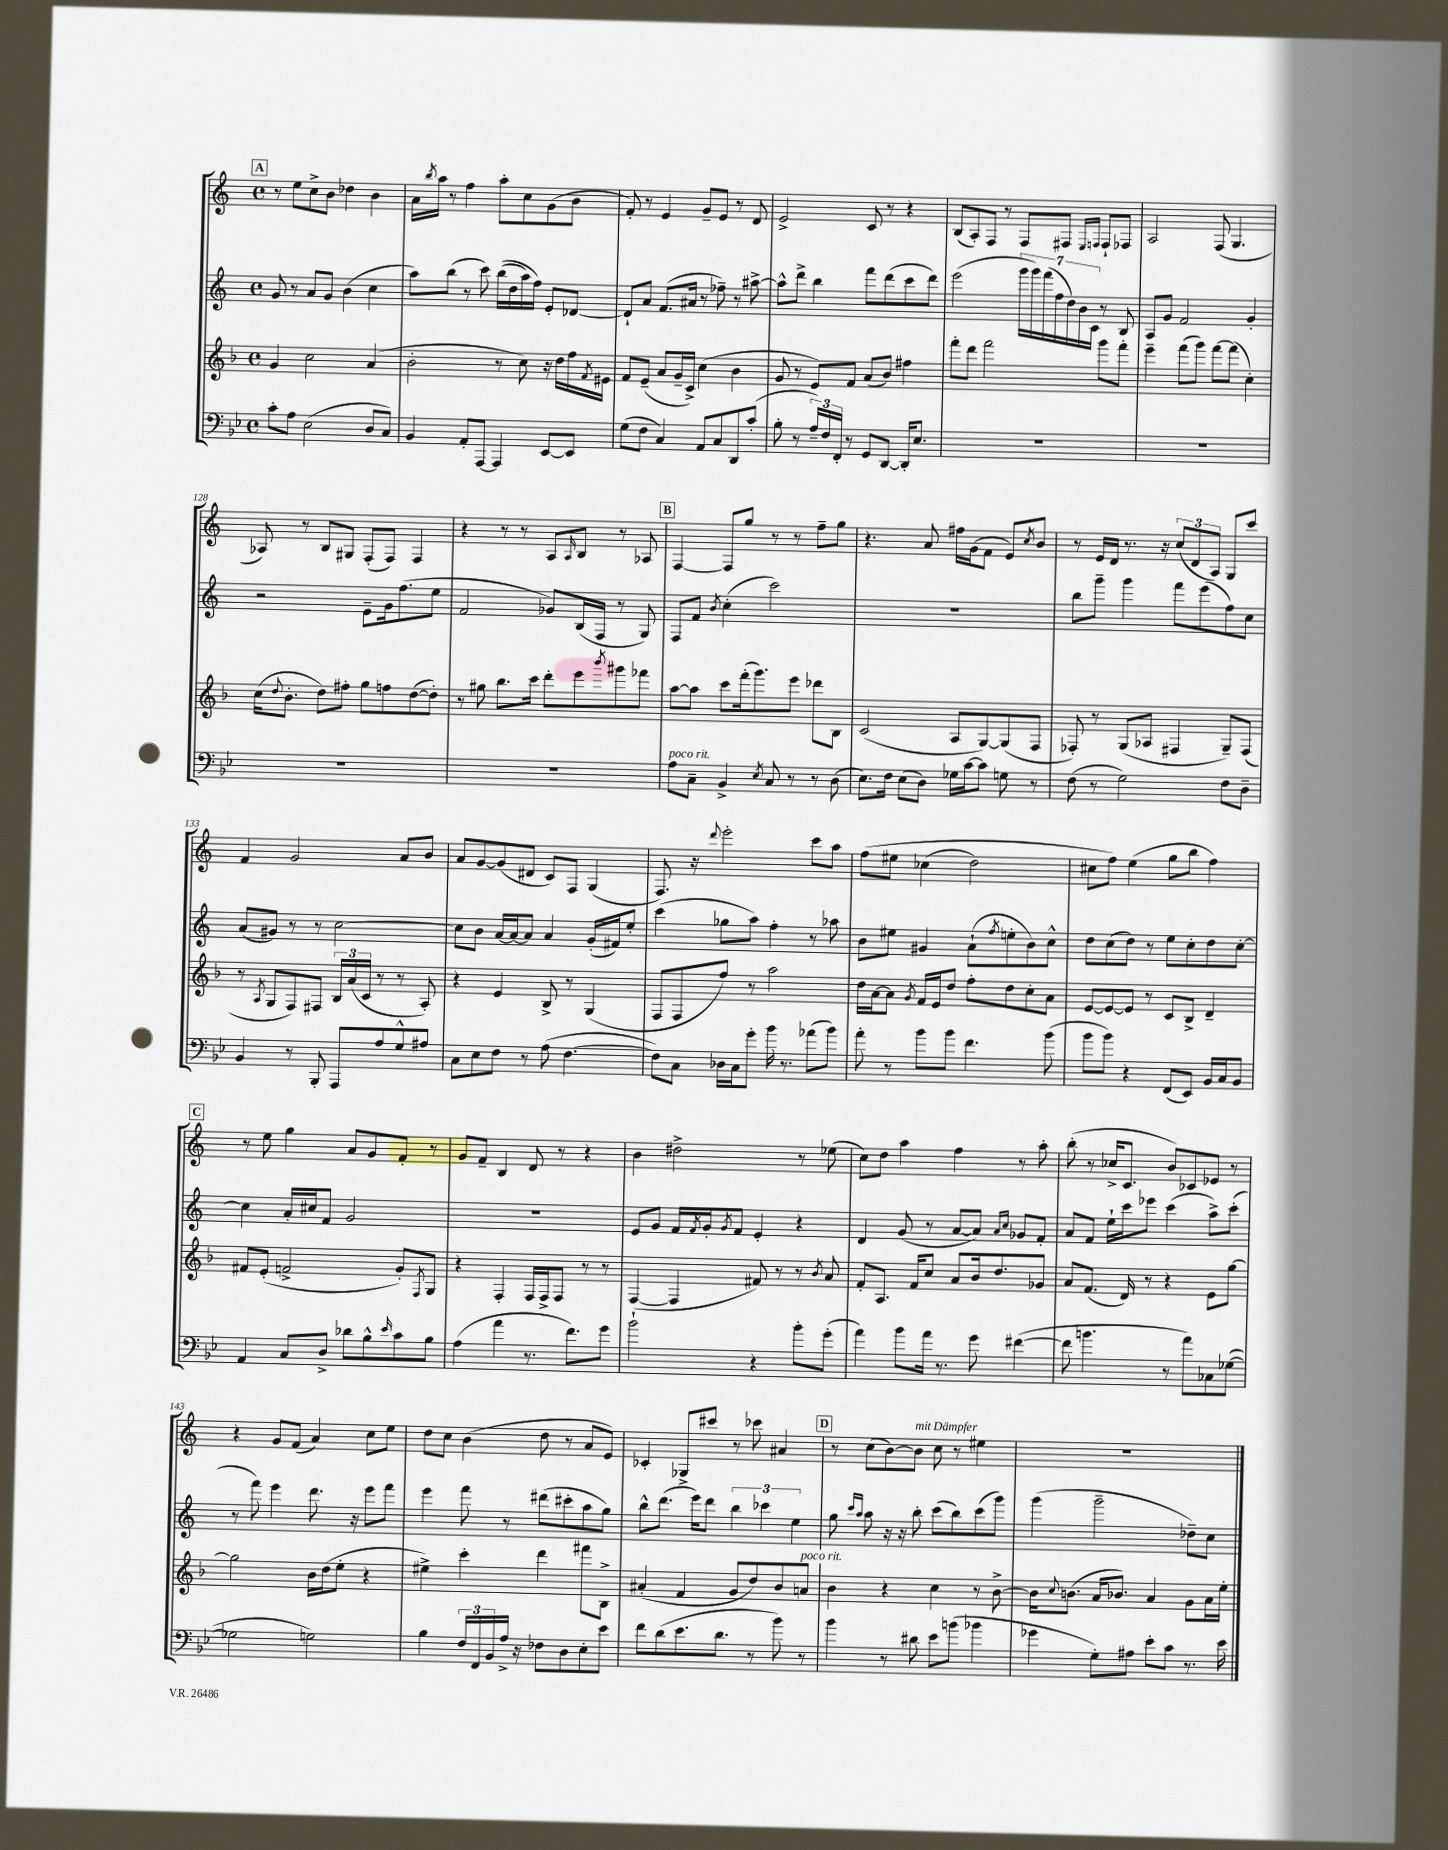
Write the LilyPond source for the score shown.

<<
\new StaffGroup <<
\new Staff = "s0" {
    \clef treble \key c \major \defaultTimeSignature \time 4/4
    \mark \markup { \box "A" } r8 e''8 c''8-> b'8 des''4 b'4 |
    a'16 \acciaccatura { b''8 } a''16 r8 f''4 a''8-. c''8 g'8( b'8 |
    f'8-.) r8 e'4 g'8-- e'8 r8 d'8 |
    e'2-> c'8 r8 r4 |
    b8( a8-.) f8 r8 f8 fis8 \grace { e16 f16 } f8-! fes8 |
    a2 f8( g4. |
    aes8) r8 b8 gis8 f8-.( f8) f4 |
    r4 r8 r8 a8 \grace { a16 } b8 r8 aes8 |
    \mark \markup { \box "B" } f4~ f8 g''8 r8 r8 f''8-- g''8 |
    r4. a'8 fis''16 g'16( f'8 e'8) \acciaccatura { c''8 } b'8 |
    r8 e'16 d'16 r8. r16 \tuplet 3/2 { c''8( d'8 a8) } g8 c'''8 |
    f'4 g'2 a'8 b'8 |
    a'8 g'8~ g'8( dis'8 c'8) f8 g4( |
    f8.) r16 \appoggiatura { d'''8 } e'''2-. c'''8 a''8 |
    f''8\( eis''8 ces''4( d''2) |
    cis''8 f''8\) e''4( g''8 b''8 f''4) |
    \mark \markup { \box "C" } r8 e''8 g''4 a'8 g'8 f'8-. r8 |
    g'8 f'8-- b4 d'8 r8 r4 |
    b'4 dis''2-> r8 ees''8( |
    c''8) d''8 a''4 f''4 r8 a''8-. |
    b''8-.( r8 ces''16-> c'8. b'8) ces'8 ees'8 r8 |
    r4 g'8 f'8( a'4) c''8 e''8 |
    d''8 c''8 b'4( d''8 r8 a'8 e'8) |
    ces'4-. ges8-> cis'''8 r8 ces'''8 ais'4 |
    \mark \markup { \box "D" } r8 c''8( b'8~) b'8^\markup { \italic "mit Dämpfer" } c''8 r8 eis''4 |
    R1 \bar "|." |
}
\new Staff = "s1" {
    \clef treble \key c \major \defaultTimeSignature \time 4/4
    \mark \markup { \box "A" } g'8 r8 a'8 g'8 b'4( c''4 |
    a''8) b''8( r8 c'''8) b''16(\( d''16 a''16) f''16\) e'8-. des'8~ |
    des'8-! a'8 f'8.( ais'16 r8 fes''8--) r8 ais''8~-> |
    ais''8-^ d'''8-> b''4 f'''8 d'''8( c'''8 d'''8) |
    e'''2( \tuplet 7/4 { g'''16 g'''16) f'''16( f''16 d''16) b'16 c'16 } r8 b8 |
    a8 g'8 f'2 g'4-. |
    r2 e'8-- g'16 f''8.( e''8 |
    f'2 ges'8) b16( f16 r8 g8) |
    \mark \markup { \box "B" } f8 f'8 \acciaccatura { b'8 } c''4-.( c'''2) |
    R1 |
    b''8 g'''8-- g'''4 f'''8 e'''8( f''8) c''8 |
    a'8( gis'8) r8 r8 c''2~ |
    c''8 b'8 a'16~ a'16~ a'8 a'4 g'16-.( fis'16) e''8-. |
    c'''4( ges''8 a''8) f''4-. r8 aes''8 |
    b'8 eis''8 gis'4 a'8-!( \acciaccatura { f''8 } e''8-. b'8) c''8-^ |
    d''8 c''8( d''8) r8 e''8 c''8-. d''8 c''8~-. |
    \mark \markup { \box "C" } c''4 a'16-. cis''16 f'8 g'2 |
    R1 |
    e'8 g'8 f'16 \acciaccatura { f'8 } g'16-. \acciaccatura { g'8 } f'8 e'4-. r4 |
    d'4 g'8( r8 a'8~ a'8) \grace { a'16 c''16 } ges'8 f'8-. |
    a'8 f'8 e''16-! c'''16 ees'''8 c'''4( a''8->) c'''8-.( |
    r8 f'''8) e'''4 d'''8. r16 e'''8 f'''8 |
    e'''4 f'''8 r8 dis'''8( cis'''8-. a''8 g''8) |
    b''8-^ d'''8.( e'''16) d'''8 \tuplet 3/2 { b''4 ces'''4 e''4 } |
    \mark \markup { \box "D" } g''8 \grace { c'''16 a''16 } a''8 r16 r16 b''8-. c'''8( b''8) c'''8( g'''8) |
    g'''4( g'''2-- des''8--) c''8 \bar "|." |
}
\new Staff = "s2" {
    \clef treble \key f \major \defaultTimeSignature \time 4/4
    \mark \markup { \box "A" } g'4 c''2 a'4( |
    bes'2-. r8 c''8) r16 d''16 f''16 \acciaccatura { f'8 } eis'16 |
    f'8 e'8--( a'8 g'16-- c'16->) c''4( bes'4 |
    g'8 r8 e'8) f'8 a'8( bes'8) fis''4 |
    f'''8-. d'''8 f'''2 g'''8 f'''8-. |
    e'''4-- f'''8( g'''8) f'''8~ f'''8( c''4-.) |
    c''16( \appoggiatura { d''8 } bes'8.-. d''8) fis''8-. g''8 f''8 d''8~( d''8-.) |
    r8 gis''8 bes''8. c'''16 d'''8-. e'''8 \acciaccatura { bes'''8 } gis'''8 fes'''8 |
    \mark \markup { \box "B" } a''8~ a''8 c'''8 f'''16-.( g'''8.) e'''8 des'''8 bes8 |
    c'2( a8 g8~) g8( f8 |
    fes8-.) r8 g8( aes8 fis4 g8--) fis8( |
    r8 \acciaccatura { a8 } g8 f8) fis8 \tuplet 3/2 { bes16 a'16( c'16 } r8 r8 a8-.) |
    r4 e'4 bes8-> r8 g4( |
    f8 f8 f''8) r8 a''2 |
    d''16 a'16~ a'8 \acciaccatura { g'8 } f'16 e'16 d''8 f''8-. d''8 c''8-. a'8 |
    e'8~ e'8~ e'8 r8 c'8 bes8-> d'4-- |
    \mark \markup { \box "C" } fis'8 e'8-.( f'2-> g'8-.) \acciaccatura { f8 } g8 |
    r4 f4-. f16 f16-> f8 r8 r8 |
    f4~( f4 fis'8) r8 r8 \acciaccatura { bes'8 } a'8 |
    f'8-. a8. f'16 c''8 a'8 bes'16 d''8. ges'8 |
    a'8 f'8.( d'16) r8 r4 e'8 g''8~ |
    g''2 bes'16 d''16( e''8-. r4 |
    eis''4->) c'''4-. d'''4 fis'''8 bes8-> |
    ais'4-.( f'4 g'8 d''8) bes'8 a'8^\markup { \italic "poco rit." } |
    \mark \markup { \box "D" } bes'4 r4 c''4 r8 bes'8~-> |
    bes'16 \appoggiatura { c''8 } b'8.( a'16 bes'8.) a'4 g'8 a'16 e''16-. \bar "|." |
}
\new Staff = "s3" {
    \clef bass \key bes \major \defaultTimeSignature \time 4/4
    \mark \markup { \box "A" } c'8-. a8 ees2( d8 c8) |
    bes,4 a,8-. a,,8~ a,,4 ees,8~ ees,8 |
    g8( f8 c4) a,8 c8 d,8 c'8-.( |
    bes8-. r8 \tuplet 3/2 { a16--) f16 f,16-. } r8 g,8 d,8~ d,16-. ees8. |
    R1 |
    R1 |
    R1 |
    R1 |
    \mark \markup { \box "B" } a8^\markup { \italic "poco rit." } c8-- bes,4-> \acciaccatura { ees8 } c8 r8 r8 d8( |
    ees8.) f16 ees8( d8) ges16 c'16~ c'8 g8 r8 |
    f8( r8 g2) f8 d8-- |
    bes,4 r8 bes,,8-. a,,8 a8 g8-^ ais8 |
    c8 ees8 f8 r8 a8( f4.~ |
    f8) c8 des16 c16 g'8-. bes'16 r8. aes'8( bes'8) |
    a'8-. r8 bes'8 bes'8 f'4. bes'8( |
    bes'8 bes'8) r4 f,8( ees,8) bes,16 c16 bes,8 |
    \mark \markup { \box "C" } a,4 c8 d8-> des'8 bes8-^ \grace { ees'16 } c'8 bes8 |
    a4( a'4 r8. f'8.) g'8 |
    bes'2-! r4 bes'8-. g'8-.( |
    a'4) bes'8 a'16 r8. g'8 fis'4~( |
    fis'8 b'4. r8 a'8) ces8 ges8~( |
    ges2 g2) |
    bes4 \tuplet 3/2 { f16 f,16 bes,16 } a16-> r16 fes8 d8 ees8-. ees'8 |
    f'8 d'8( ees'8. d'8. r8 bes'8) r8 |
    \mark \markup { \box "D" } bes'4 r8 dis'8 ees'8 b'8( bes'4 |
    ges'4 g8-.) ais8 ees'8-. c'8 r8. ees'16 \bar "|." |
}
>>
>>
\layout { \context { \Score currentBarNumber = #122 } }
